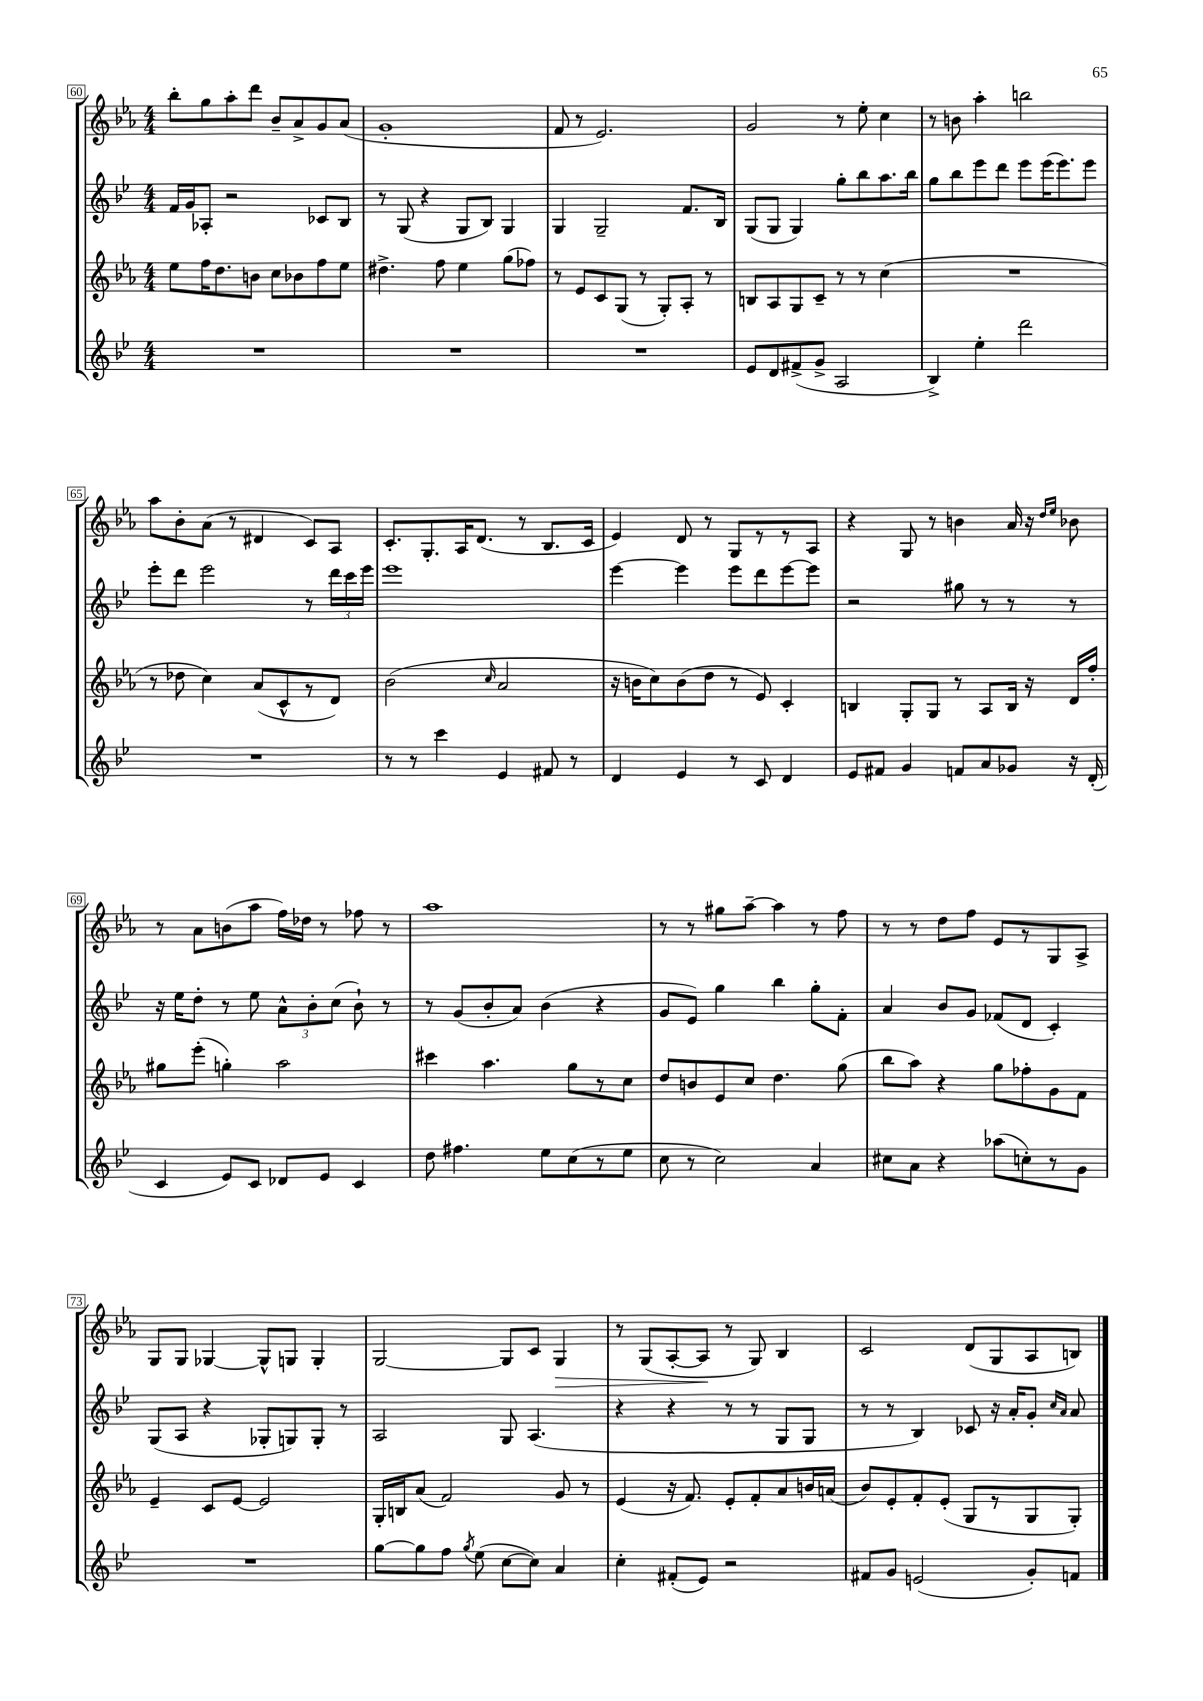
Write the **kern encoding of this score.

**kern	**kern	**kern	**kern	**dynam
*part4	*part3	*part2	*part1	*part1
*staff4	*staff3	*staff2	*staff1	*staff1
*clefG2	*clefG2	*clefG2	*clefG2	*
*k[b-e-]	*k[b-e-a-]	*k[b-e-]	*k[b-e-a-]	*
*M4/4	*M4/4	*M4/4	*M4/4	*
=60	=60	=60	=60	=60
1r	8ee-\L	16f/LL	8bb-'\L	.
.	.	16g/J	.	.
.	16ff\K	8A-X'/J	8gg\	.
.	8.dd\	.	.	.
.	.	2r	8aa-'\	.
.	8bn\J	.	8ddd\J	.
.	8cc\L	.	8b-~/L	.
.	8b-X\	.	8a-^/	.
.	8ff\	8c-X/L	8g/	.
.	8ee-\J	8B-/J	(8a-/J	.
=61	=61	=61	=61	=61
1r	4.dd#X^\	8r	1g'	.
.	.	(8G/	.	.
.	.	4r	.	.
.	8ff\	.	.	.
.	4ee-\	8G/L	.	.
.	.	8B-/J)	.	.
.	(8gg\L	4G/	.	.
.	8ff-X\J)	.	.	.
=62	=62	=62	=62	=62
1r	8r	4G/	8f/	.
.	8e-/L	.	8r	.
.	8c/	2G~/	2.e-/)	.
.	(8G/J	.	.	.
.	8r	.	.	.
.	8G'/L)	.	.	.
.	8A-'/J	8.f/L	.	.
.	8r	.	.	.
.	.	16B-/Jk	.	.
=63	=63	=63	=63	=63
8e-/L	8Bn/L	(8G/L	2g/	.
8d/	8A-/	8G/J	.	.
(8f#X^/	8G/	4G/)	.	.
8g^/J	8c~/J	.	.	.
2A/	8r	8gg'\L	8r	.
.	8r	8bb-\	8ee-'\	.
.	(4cc\	8.aa\	4cc\	.
.	.	16bb-\Jk	.	.
=64	=64	=64	=64	=64
4B-^/)	1r	8gg\L	8r	.
.	.	8bb-\	8bn\	.
4ee-'\	.	8eee-\	4aa-'\	.
.	.	8ddd\J	.	.
2ddd\	.	8eee-\L	2bbn\	.
.	.	(16eee-\K	.	.
.	.	8.eee-\)	.	.
.	.	8eee-\J	.	.
!!LO:LB:g=z
=65	=65	=65	=65	=65
1r	8r	8eee-'\L	8aa-\L	.
.	8dd-X\	8ddd\J	8b-'\	.
.	4cc\)	2eee-\	(8a-\J	.
.	.	.	8r	.
.	(8a-/L	.	4d#X/	.
.	8c^^/	.	.	.
.	8r	8r	8c/L)	.
.	8d/J)	24ddd\LL	8A-/J	.
.	.	24ccc\	.	.
.	.	24eee-\JJ	.	.
=66	=66	=66	=66	=66
8r	(2b-\	1eee-	8.c'/L	.
8r	.	.	.	.
.	.	.	8.G'/	.
4ccc\	.	.	.	.
.	.	.	16A-/K	.
.	.	.	(8.d/J	.
.	16qqcc/	.	.	.
4e-/	2a-/	.	.	.
.	.	.	8r	.
8f#X/	.	.	8.B-/L	.
8r	.	.	.	.
.	.	.	16c/Jk	.
=67	=67	=67	=67	=67
4d/	16r	[4eee-\	4e-/)	.
.	16bn\KL	.	.	.
.	8cc\)	.	.	.
4e-/	(8b\	4eee-\]	8d/	.
.	8dd\J	.	8r	.
8r	8r	8eee-\L	8G/L	.
8c/	8e-/)	8ddd\	8r	.
4d/	4c'/	[8eee-\	8r	.
.	.	8eee-\J]	8A-/J	.
=68	=68	=68	=68	=68
8e-/L	4Bn/	2r	4r	.
8f#X/J	.	.	.	.
4g/	8G'/L	.	8G/	.
.	8G/J	.	8r	.
8fn/L	8r	8gg#X\	4bn\	.
8a/	8A-/L	8r	.	.
8g-X/J	16B/Jk	8r	16a-/	.
.	16r	.	16r	.
.	.	.	16qqdd/LL	.
.	.	.	16qqee-/JJ	.
16r	16d/LL	8r	8b-X\	.
(16d'/	16ff'/JJ	.	.	.
!!LO:LB:g=z
=69	=69	=69	=69	=69
4c/	8gg#X\L	16r	8r	.
.	.	16ee-\KL	.	.
.	(8eee-'\J	8dd'\J	8a-\L	.
8e-/L)	4ggn'\)	8r	(8bn\	.
8c/J	.	8ee-\	8aa-\J	.
8d-X/L	2aa-\	12a^^\L	16ff\LL)	.
.	.	.	16dd-X\JJ	.
.	.	12b-'\	.	.
8e-/J	.	.	8r	.
.	.	(12cc\J	.	.
4c/	.	8b-`\)	8ff-X\	.
.	.	8r	8r	.
=70	=70	=70	=70	=70
8dd\	4ccc#X\	8r	1aa-	.
4.ff#X\	.	(8g/L	.	.
.	4.aa-\	8b-'/	.	.
.	.	8a/J)	.	.
8ee-\L	.	(4b-\	.	.
(8cc\	8gg\L	.	.	.
8r	8r	4r	.	.
8ee-\J	8cc\J	.	.	.
=71	=71	=71	=71	=71
8cc\	8dd/L	8g/L	8r	.
8r	8bn/	8e-/J)	8r	.
2cc\)	8e-/	4gg\	8gg#X\L	.
.	8cc/J	.	[8aa-~\J	.
.	4.dd\	4bb-\	4aa-\]	.
4a/	.	8gg'\L	8r	.
.	(8gg\	8f'\J	8ff\	.
=72	=72	=72	=72	=72
8cc#X\L	8bb-\L	4a/	8r	.
8a\J	8aa-\J)	.	8r	.
4r	4r	8b-/L	8dd\L	.
.	.	8g/J	8ff\J	.
(8aa-X\L	8gg\L	(8f-X/L	8e-/L	.
8ccn'\)	8ff-X'\	8d/J	8r	.
8r	8g\	4c'/)	8G/	.
8g\J	8f\J	.	8A-^/J	.
!!LO:LB:g=z
=73	=73	=73	=73	=73
1r	4e-~/	(8G/L	8G/L	.
.	.	8A/J	8G/J	.
.	8c/L	4r	[4G-X/	.
.	[8e-/J	.	.	.
.	2e-/]	8G-X'/L	8G-^^/L]	.
.	.	8Gn/)	8Gn/J	.
.	.	8G'/J	4G'/	.
.	.	8r	.	.
=74	=74	=74	=74	=74
[8gg\L	16G'/LL	2A/	[2G/	.
.	16Bn/J	.	.	.
8gg\]	(8a-/J	.	.	.
8ff\J	2f/)	.	.	.
8qgg/	.	.	.	.
(8ee-\	.	.	.	.
[8cc\L	.	8G/	8G/L]	.
8cc\J])	.	(4.A/	8c/J	.
!	!	!	!	!LO:HP:b
4a/	8g/	.	4G/	>
.	8r	.	.	.
=75	=75	=75	=75	=75
4cc'\	(4e-/	4r	8r	.
.	.	.	(8G/L	.
(8f#X'/L	16r	4r	[8A-'/	.
.	8.f/)	.	.	.
8e-/J)	.	.	8A-/J]	.
2r	8e-'/L	8r	8r	]
.	8f'/	8r	8G/)	.
.	8a-/	8G/L	4B-/	.
.	16bn/L	8G/J	.	.
.	(16an/JJ	.	.	.
=76	=76	=76	=76	=76
8f#X/L	8b-/L)	8r	2c/	.
8g/J	8e-'/	8r	.	.
(2en/	8f'/	4B-/)	.	.
.	(8e-'/J	.	.	.
.	8G/L	8c-X/	(8d/L	.
.	8r	16r	8G/	.
.	.	16a'/KL	.	.
8g'/L)	8G/	8g'/J	8A-/	.
.	.	16qqcc/LL	.	.
.	.	16qqa/JJ	.	.
8fn/J	8G'/J)	8a/	8Bn/J)	.
==	==	==	==	==
*-	*-	*-	*-	*-
